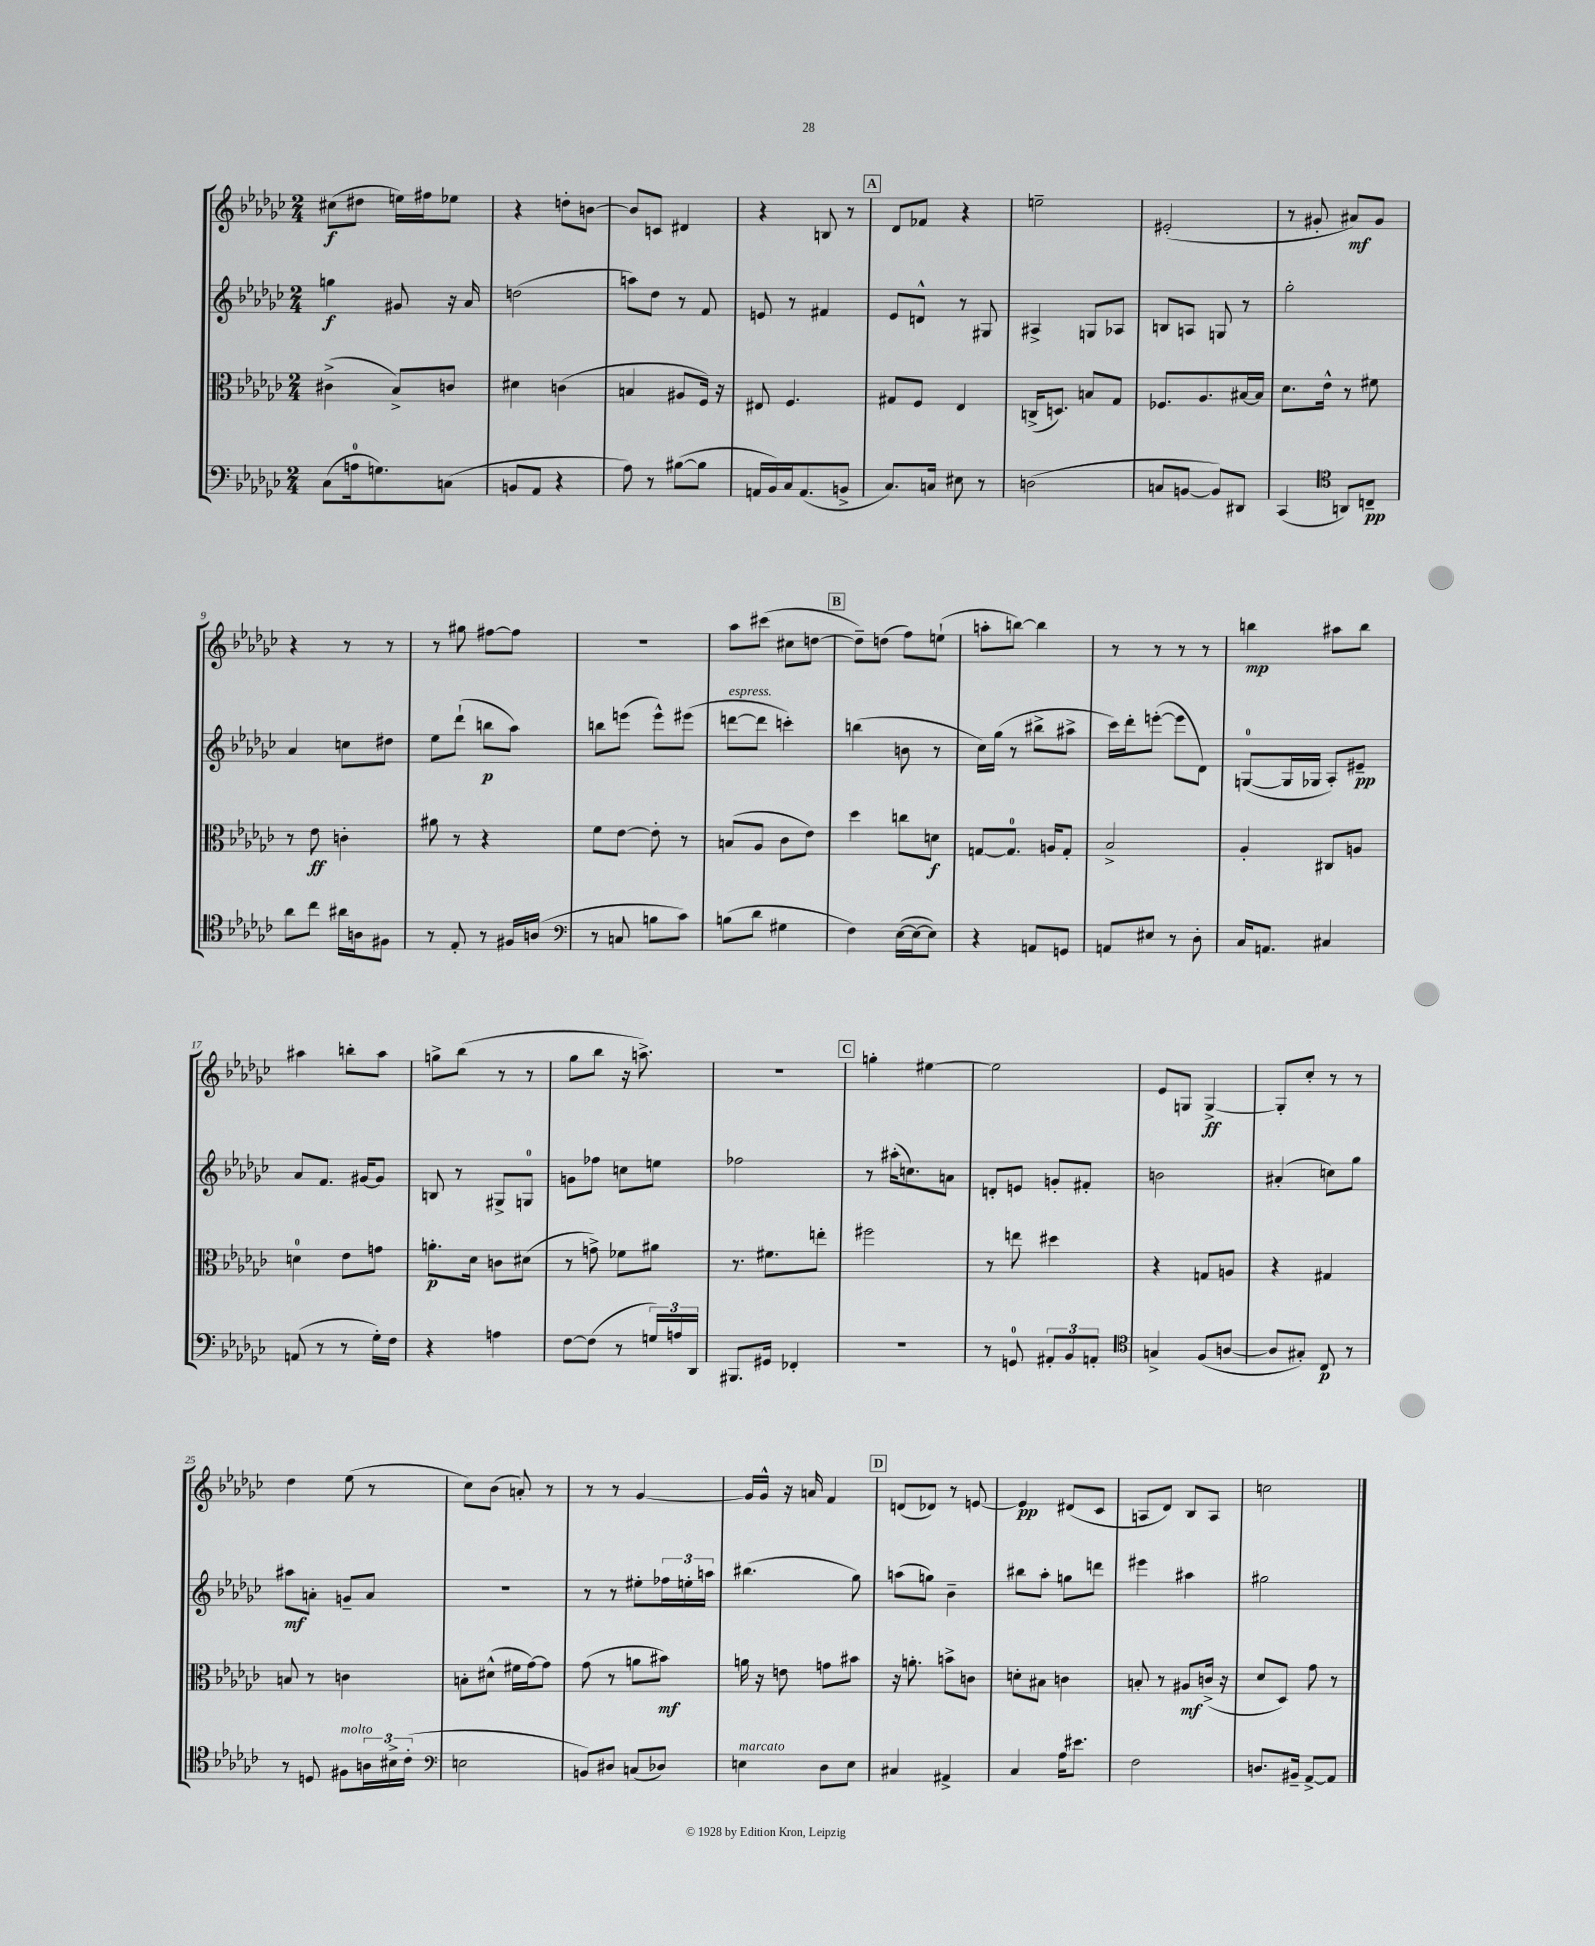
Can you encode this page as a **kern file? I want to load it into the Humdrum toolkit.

**kern	**kern	**kern	**kern
*staff4	*staff3	*staff2	*staff1
*clefF4	*clefC3	*clefG2	*clefG2
*k[b-e-a-d-g-c-]	*k[b-e-a-d-g-c-]	*k[b-e-a-d-g-c-]	*k[b-e-a-d-g-c-]
*M2/4	*M2/4	*M2/4	*M2/4
(8C-	(4c#^	4gg	(8cc#
16A	.	.	8dd#
8.G)	.	.	.
.	8B-^)	8g#	16ee)
.	.	.	16ff#
(8C	8c	16r	8ee-
.	.	16a-	.
=	=	=	=
8BB	4d#	(2dd	4r
8AA-	.	.	.
4r	(4c	.	8dd'
.	.	.	[8b
=	=	=	=
8A-)	4B	8aa)	8b]
8r	.	8dd-	8c
([8B#	8A#	8r	4d#
8B#]	16F)	8f	.
.	16r	.	.
=	=	=	=
16AA	8E#	8e	4r
16BB-)	.	.	.
16C-	4.F	8r	.
(8.AA	.	.	.
.	.	4f#	8B
8BB^	.	.	8r
=	=	=	=
8.C-)	8G#	8e-	8d-
.	8F	8d^^	8f-
16C	.	.	.
8E#	4E-	8r	4r
8r	.	8G#	.
=	=	=	=
(2D	(16C^	4A#^	2ee~
.	8.D)	.	.
.	8B	8G	.
.	8G-	8A-	.
=	=	=	=
8C	8.F-	8B	(2e#'
[8BB	.	8A	.
.	8.A-	.	.
8BB])	.	8G	.
8DD#	[16B#	8r	.
.	16B#]	.	.
=	=	=	=
(4CC-	8.d-	2gg-'	8r
.	.	.	8g#'
.	16e-^^	.	.
*clefC4	*	*	*
8AA)	8r	.	8a#)
8C~	8f#	.	8g#
=	=	=	=
8a-	8r	4a-	4r
8cc-	8e-	.	.
16a#	4c'	8cc	8r
16A	.	.	.
8F#	.	8dd#	8r
=	=	=	=
8r	8a#	8ee-	8r
8E-'	8r	(8ddd-`	8gg#
8r	4r	8bb	[8ff#
16F#	.	8aa-)	8ff#]
(16A	.	.	.
=	=	=	=
*clefF4	*	*	*
8r	8f	8bb	2r
8C	[8e-	(8eee	.
8B	8e-']	8eee^^)	.
8c-)	8r	(8eee#	.
=	=	=	=
(8B	(8B	[8ddd	8aa-
8d-	8A-	8ddd]	(8ccc#
4G#	8c-	4ccc')	8cc#
.	8e-)	.	[8dd
=	=	=	=
4F)	4dd-	(4bb	8dd~])
.	.	.	(8dd
([16E-	8cc	8b	8ff)
16E-_	.	.	.
8E-])	8d	8r	(8ee`
=	=	=	=
4r	[8G	16cc-)	8aa'
.	.	(16gg-	.
.	8.G]	8r	[8bb)
8AA	.	8bb#^	4bb]
.	16A	.	.
8GG	8G'	8aa#^	.
=	=	=	=
8AA	2B-^	16ccc-)	8r
.	.	16ddd-'	.
8E#	.	([8eee'	8r
8r	.	8eee]	8r
8D-'	.	8d-)	8r
=	=	=	=
16C-	4A-'	([8G	4bb
8.AA	.	.	.
.	.	16G]	.
.	.	16G-	.
4C#	8C#	8A-')	8aa#
.	8A	8e#~	8bb
=	=	=	=
(8AA	4d	8a-	4aa#
8r	.	8.f	.
8r	8e-	.	8bb'
.	.	[16g#	.
16G-')	8g	8g#]	8aa#
16F	.	.	.
=	=	=	=
4r	8.a'	8B	8gg^
.	.	8r	(8bb-
.	16d-	.	.
4A	8c	8G#^	8r
.	(8d#	8G	8r
=	=	=	=
[8F	8r	8g	8gg-
(8F]	8g^)	8ff-	8bb-
8r	8f-	8cc	16r
.	.	.	8.aa^)
24G)	8a#	8ee	.
24A	.	.	.
24DD-	.	.	.
=	=	=	=
8.BBB#	8.r	2ff-	2r
16GG#	8.f#	.	.
4FF-'	.	.	.
.	8ee'	.	.
=	=	=	=
2r	2ff#	8r	4gg'
.	.	(16aa#'	.
.	.	8.cc)	.
.	.	.	[4ee#
.	.	8a	.
=	=	=	=
8r	8r	8d'	2ee#]
8GG	8ee	8e	.
12AA#'	4dd#	8g'	.
12BB-	.	.	.
.	.	8f#'	.
12AA'	.	.	.
=	=	=	=
*clefC4	*	*	*
4G^	4r	2b	8e-
.	.	.	8G
(8F	8G	.	[4G^
[8A	8A	.	.
=	=	=	=
8A]	4r	(4a#'	8G']
8G#')	.	.	8cc-'
8C-	4G#	8cc)	8r
8r	.	8gg-	8r
=	=	=	=
8r	8B	8aa#	4dd-
8D	8r	8a'	.
8F#	4c	8g~	(8ee-
24A	.	8a	8r
24B#^	.	.	.
(24c-'	.	.	.
=	=	=	=
*clefF4	*	*	*
2E	8B'	2r	8cc-)
.	(8d#^^	.	(8b-
.	16f#	.	8a')
.	[16g-)	.	.
.	8g-]	.	8r
=	=	=	=
8BB)	(8g-	8r	8r
8D#	8r	8r	8r
(8C	8a	8ee#'	[4g-
8D-)	8b#)	24ff-	.
.	.	24ee'	.
.	.	24aa	.
=	=	=	=
4E	16a	(4.bb#	16g-]
.	16r	.	16g-^^
.	8e	.	16r
.	.	.	16a
8D-	8g	.	4f
8E	8b#	8gg-)	.
=	=	=	=
4C#	16r	(8aa	(8d
.	8.a'	.	.
.	.	8gg)	8d-)
4AA#^	8b^	4b-~	8r
.	8c	.	[8e
=	=	=	=
4C-	8d'	8bb#	4e]
.	8B#	8aa-'	.
16A-	4c	8gg	(8d#
8.e#	.	.	.
.	.	8ddd	8c-
=	=	=	=
2F	8B'	4eee#	8A
.	8r	.	8d-)
.	8A#	4aa#	8B-
.	(16c^	.	8A
.	16r	.	.
=	=	=	=
8.D	8d-	2gg#	2cc
.	8D-)	.	.
16BB#~	.	.	.
[8AA-^	8g-	.	.
8AA-]	8r	.	.
==	==	==	==
*-	*-	*-	*-
